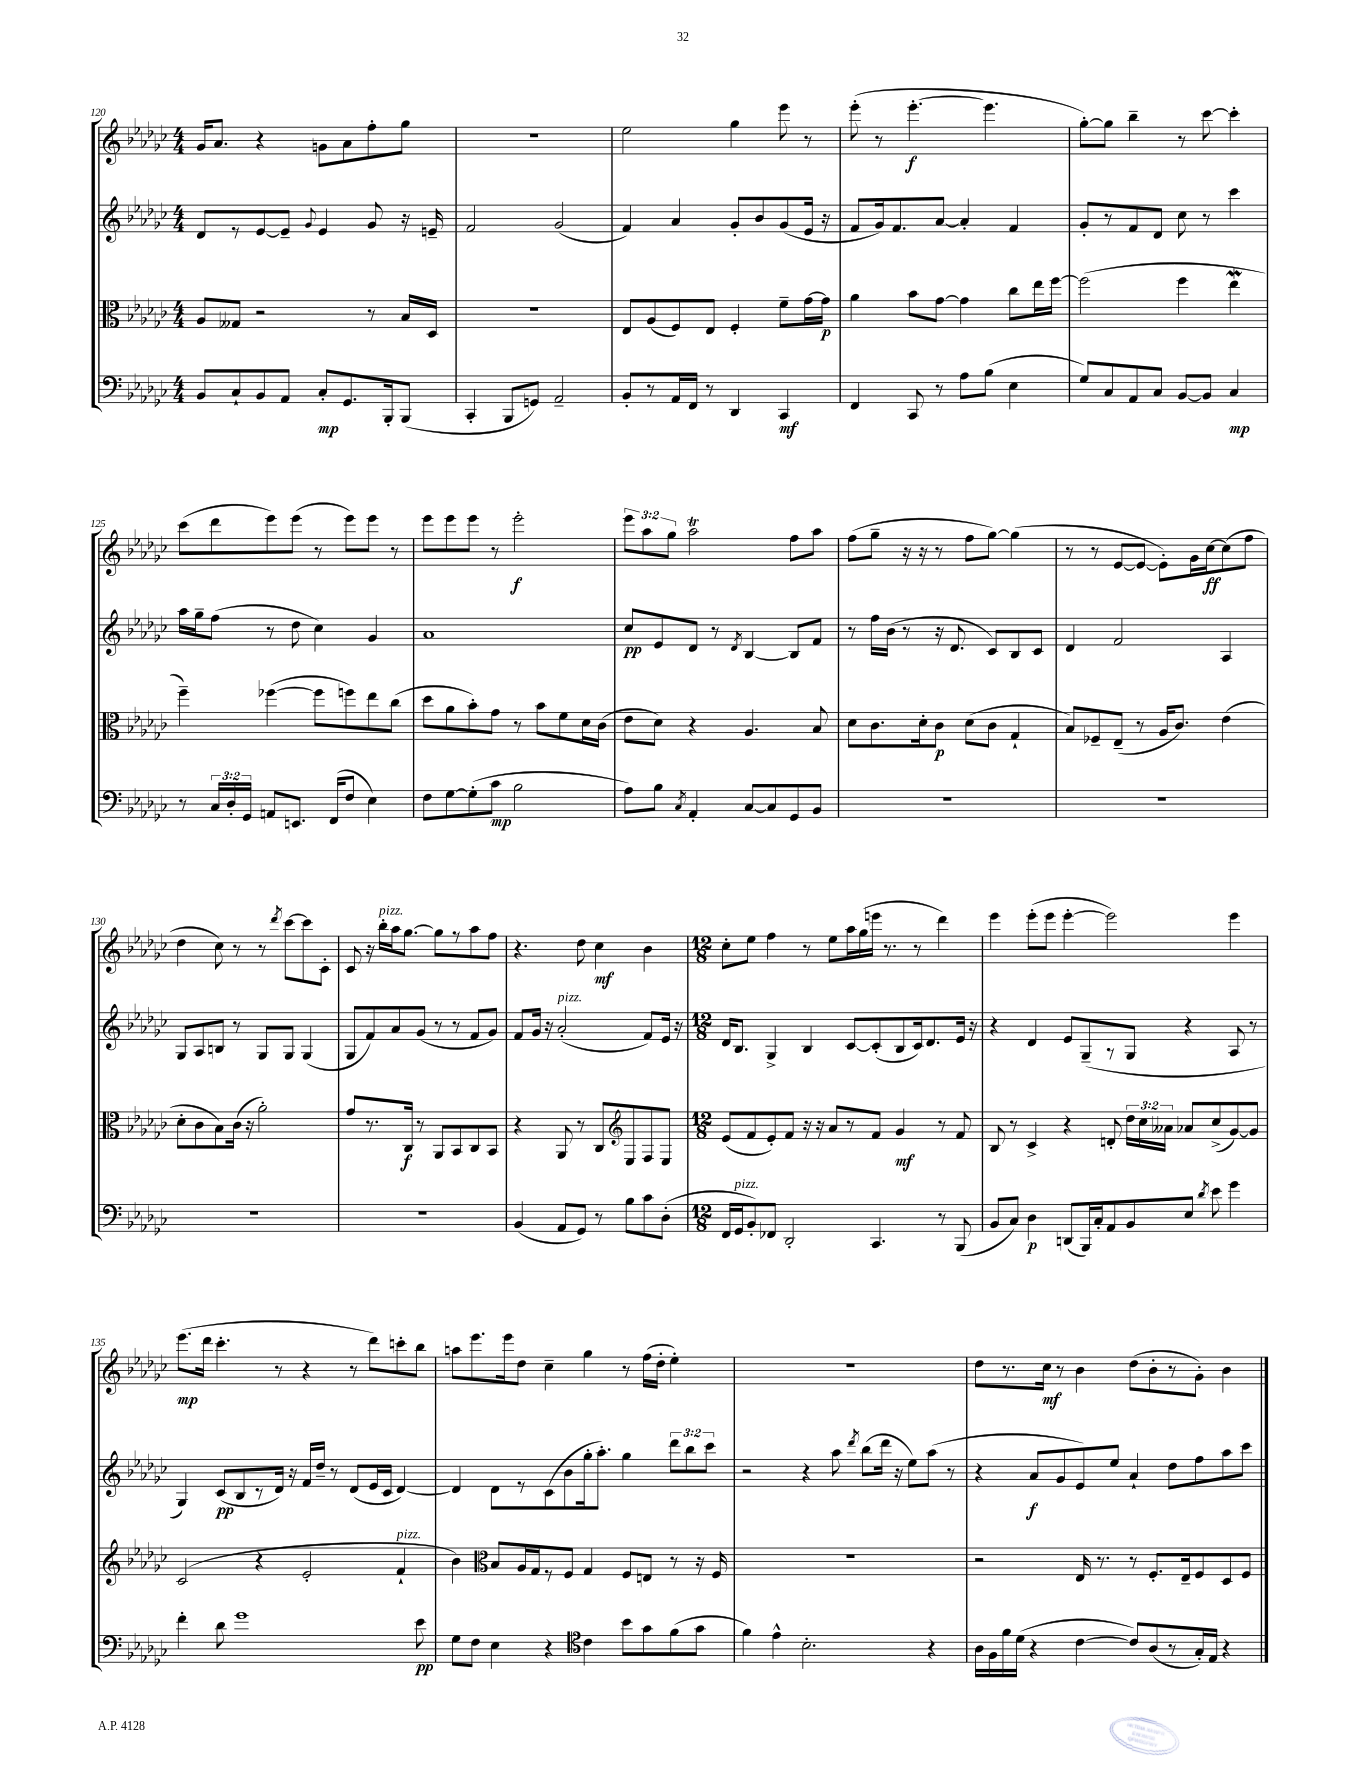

**kern	**kern	**kern	**kern
*staff4	*staff3	*staff2	*staff1
*clefF4	*clefC3	*clefG2	*clefG2
*k[b-e-a-d-g-c-]	*k[b-e-a-d-g-c-]	*k[b-e-a-d-g-c-]	*k[b-e-a-d-g-c-]
*M4/4	*M4/4	*M4/4	*M4/4
8BB-/L	8A-/L	8d-/L	16g-/LK
.	.	.	8.a-/J
8C-`/	8G--/J	8r	.
8BB-/	2r	[8e-/	4r
8AA-/J	.	8e-~/]J	.
.	.	8qqg-/	.
8C-'/L	.	4e-/	8g\L
8.GG-/	.	.	8a-\
.	8r	8g-/	8ff'\
16BBB-'/k	.	.	.
(8BBB-/J	16B-/LL	16r	8gg-\J
.	16D-/JJ	16e~/	.
=	=	=	=
4CC-'/	1r	2f/	1r
8BBB-/L	.	.	.
8GG/J)	.	.	.
2AA-~/	.	(2g-/	.
=	=	=	=
8BB-'/L	8E-/L	4f/)	2ee-\
8r	(8A-/	.	.
16AA-/L	8F/)	4a-/	.
16FF/JJ	.	.	.
8r	8E-/J	.	.
4DD-/	4F'/	8g-'/L	4gg-\
.	.	8b-/	.
4CC-/	8f~\L	(8g-/	8eee-\
.	[16g-\L	16e-/Jk	8r
.	16g-\]JJ	16r	.
=	=	=	=
4FF/	4a-\	8f/L	(8eee-'\
.	.	16g-/k)	8r
.	.	8.f/	.
8CC-/	8b-\L	.	[4.eee-'\
8r	[8g-\J	[8a-/J	.
8A-\L	4g-\]	4a-'/]	.
(8B-\J	.	.	4.eee-\]
4E-\	8cc-\L	4f/	.
.	16ee-\L	.	.
.	[16ff\JJ	.	.
=	=	=	=
8G-/L)	(2ff\]	8g-'/L	[8gg-'\L)
8C-/	.	8r	8gg-\]J
8AA-/	.	8f/	4bb-~\
8C-/J	.	8d-/J	.
[8BB-/L	4ff\	8cc-\	8r
8BB-/]J	.	8r	[8ccc-\
4C-/	4ee-\	4ccc-\	4ccc-'\]
=	=	=	=
8r	4ff~\)	16aa-\LL	(8ccc-\L
.	.	16gg-~\J	.
24C-/LL	.	(8ff\J	8ddd-\
24D-'/	.	.	.
24GG-/JJ	.	.	.
8AA/L	([4ff-\	8r	8eee-\)
8.EE/J	.	8dd-\	(8eee-\J
.	8ff-\]L	4cc-\)	8r
(16FF/LK	.	.	.
8F/J	8ff\)	.	8eee-\L)
4E-\)	8ee-\	4g-/	8eee-\J
.	(8cc-\J	.	8r
=	=	=	=
8F\L	8dd-\L	1a-	8eee-\L
[8G-\	8a-\	.	8eee-\
(8G-'\]	8b-'\)	.	8eee-\J
8c-\J	8g-\J	.	8r
2B-\	8r	.	2eee-'\
.	8b-\L	.	.
.	8f\	.	.
.	16d-\L	.	.
.	(16c-\JJ	.	.
=	=	=	=
8A-\L)	8e-\L	8cc-/L	12eee-\L
.	.	.	12aa-\
8B-\J	8d-\J)	8e-/	.
.	.	.	12gg-\J
8qC-/	.	.	.
4AA-'/	4r	8d-/J	2aa-\
.	.	8r	.
.	.	8qd-/	.
[8C-/L	4.A-/	[4B-/	.
8C-/]	.	.	.
8GG-/	.	8B-/]L	8ff\L
8BB-/J	8B-/	8f/J	8aa-\J
=	=	=	=
1r	8d-\L	8r	(8ff\L
.	8.c-\	16ff\LL	8gg-~\J
.	.	(16b-\JJ	.
.	.	8r	16r
.	16d-'\k	.	16r
.	8c-\J	16r	8r
.	.	8.d-/	.
.	(8d-\L	.	8ff\L
.	8c-\J	8c-/L)	[8gg-\J)
.	4G-`/	8B-/	(4gg-\]
.	.	8c-/J	.
=	=	=	=
1r	8B-/L)	4d-/	8r
.	8F-~/	.	8r
.	(8E-~/J	2f/	[8e-/L
.	8r	.	8e-/_J
.	16A-/LK	.	8e-'\]L)
.	8.c-/J)	.	.
.	.	.	16g-\L
.	.	.	[16cc-\J
.	(4e-\	4A-/	(8cc-\]
.	.	.	8ff\J
=	=	=	=
1r	8d-'\L	8G-/L	4dd-\
.	8c-\	8A-/	.
.	8B-\)	8B/J	8cc-\)
.	(16c-\Jk	8r	8r
.	16r	.	.
.	2a-'\)	8G-/L	8r
.	.	.	8qddd-/
.	.	8G-/J	[8ccc-\L
.	.	(4G-/	8ccc-\]
.	.	.	8c-'\J
=	=	=	=
1r	8g-/L	8G-/L	8c-/
.	8.r	8f/)	16r
.	.	.	16bb-'\LL
.	.	8a-/	16aa-\J
.	16C-/Jk	.	[8.gg-\J
.	8r	(8g-/J	.
.	8AA-/L	8r	8gg-\]L
.	8BB-/	8r	8r
.	8C-/	8f/L	8aa-\
.	8BB-/J	8g-/J)	8ff\J
=	=	=	=
(4BB-/	4r	8f/L	4.r
.	.	16g-/Jk	.
.	.	16r	.
8AA-/L	8AA-/	(2a-'/	.
8GG-/J)	8r	.	8dd-\
8r	8C-/L	.	4cc-\
8B-\L	8E-/	.	.
8c-\	8F/	8f/L)	4b-\
(8D-'\J	8E-/J	16e-/Jk	.
.	.	16r	.
=	=	=	=
*	*clefG2	*	*
*M12/8	*M12/8	*M12/8	*M12/8
16FF/LL	(8e-/L	16d-/LK	8cc-'\L
16GG-/J	.	8.B-/J	.
8BB-'/)	8f/	.	8ee-\J
8FF-/J	8e-'/)	4G-^/	4ff\
2DD-'/	8f/J	.	.
.	16r	4B-/	8r
.	16r	.	.
.	8a-/L	.	8ee-\L
.	8r	[8c-/L	16aa-\L
.	.	.	(16gg-\
4.CC-/	8f/J	(8c-'/]	16eee\JJ
.	.	.	8.r
.	4g-/	8B-/	.
.	.	16c-/k)	8r
.	.	8.d-/	.
8r	8r	.	4ddd-\)
(8BBB-/	8f/	16e-/Jk	.
.	.	16r	.
=	=	=	=
8BB-/L	8B-/	4r	4eee-\
8C-/J)	8r	.	.
4D-\	4c-^/	4d-/	(8eee-'\L
.	.	.	8eee-\J
(8DD/L	4r	8e-/L	[4eee-'\
16BBB-/L)	.	(8G-~/	.
16C-'/J	.	.	.
8AA-/	8d'/	8r	2eee-\])
8BB-/	24dd-\LL	8G-/J	.
.	24cc-\	.	.
.	24a--\JJ	.	.
8E-/J	8a-/L	4r	.
8qd-/	.	.	.
8e-\	(8cc-^/	.	.
4g-\	[8g-/)	8A-/	4eee-\
.	8g-/]J	8r	.
=	=	=	=
4f'\	(2c-/	4G-/)	(8.eee-\L
.	.	.	16ddd-\Jk
8d-\	.	(8c-/L	4.ccc-'\
1g-	.	8B-/	.
.	4r	8r	.
.	.	16d-/Jk)	8r
.	.	16r	.
.	2e-'/	16f/LL	4r
.	.	16dd-~/JJ	.
.	.	8r	.
.	.	(8d-/L	8r
.	.	16e-/L	8ddd-\L)
.	.	16c-/JJ	.
.	4f`/	[4d-/)	8ccc'\
8e-\	.	.	8bb-\J
=	=	=	=
8G-\L	4b-\)	4d-/]	8aa\L
8F\J	.	.	8.eee-\
*	*clefC3	*	*
4E-\	8B-/L	8d-\L	.
.	.	.	16eee-\k
.	16A-/L	8r	8dd-\J
.	16G-/J	.	.
4r	8r	(8c-\	4cc-~\
.	8F/J	8b-\	.
*clefC4	*	*	*
4c-\	4G-/	16gg-'\k	4gg-\
.	.	8.aa-'\J)	.
8b-\L	8F/L	4gg-\	8r
8g-\	8E/J	.	(16ff\LL
.	.	.	16dd-'\JJ
(8f\	8r	12ddd-\L	4ee-'\)
.	.	12bb-\	.
8g-\J	16r	.	.
.	.	12ccc-\J	.
.	16F/	.	.
=	=	=	=
4f\)	1.r	2r	1.r
4e-^^\	.	.	.
2.B-'\	.	4r	.
.	.	8aa-\	.
.	.	8qddd-/	.
.	.	(8bb-\L	.
.	.	16ddd-\Jk	.
.	.	16r	.
.	.	8ee-\L)	.
4r	.	(8aa-\J	.
.	.	8r	.
=	=	=	=
16A-\LL	2r	4r	8dd-\L
16F\	.	.	.
16f\	.	.	8.r
(16d-\JJ	.	.	.
4r	.	8a-/L	.
.	.	.	16cc-\Jk
.	.	8g-/	8r
[4c-\	16E-/	8e-/)	4b-\
.	8.r	.	.
.	.	8ee-/J	.
8c-/]L)	8r	4a-`/	(8dd-\L
(8A-/	8.F'/L	.	8b-'\
8r	.	8dd-\L	8r
.	16E-~/k	.	.
16G-'/L)	8F/	8ff\	8g-'\J)
16E-/JJ	.	.	.
4r	8D-/	8aa-\	4b-\
.	8F/J	8ccc-\J	.
==	==	==	==
*-	*-	*-	*-
